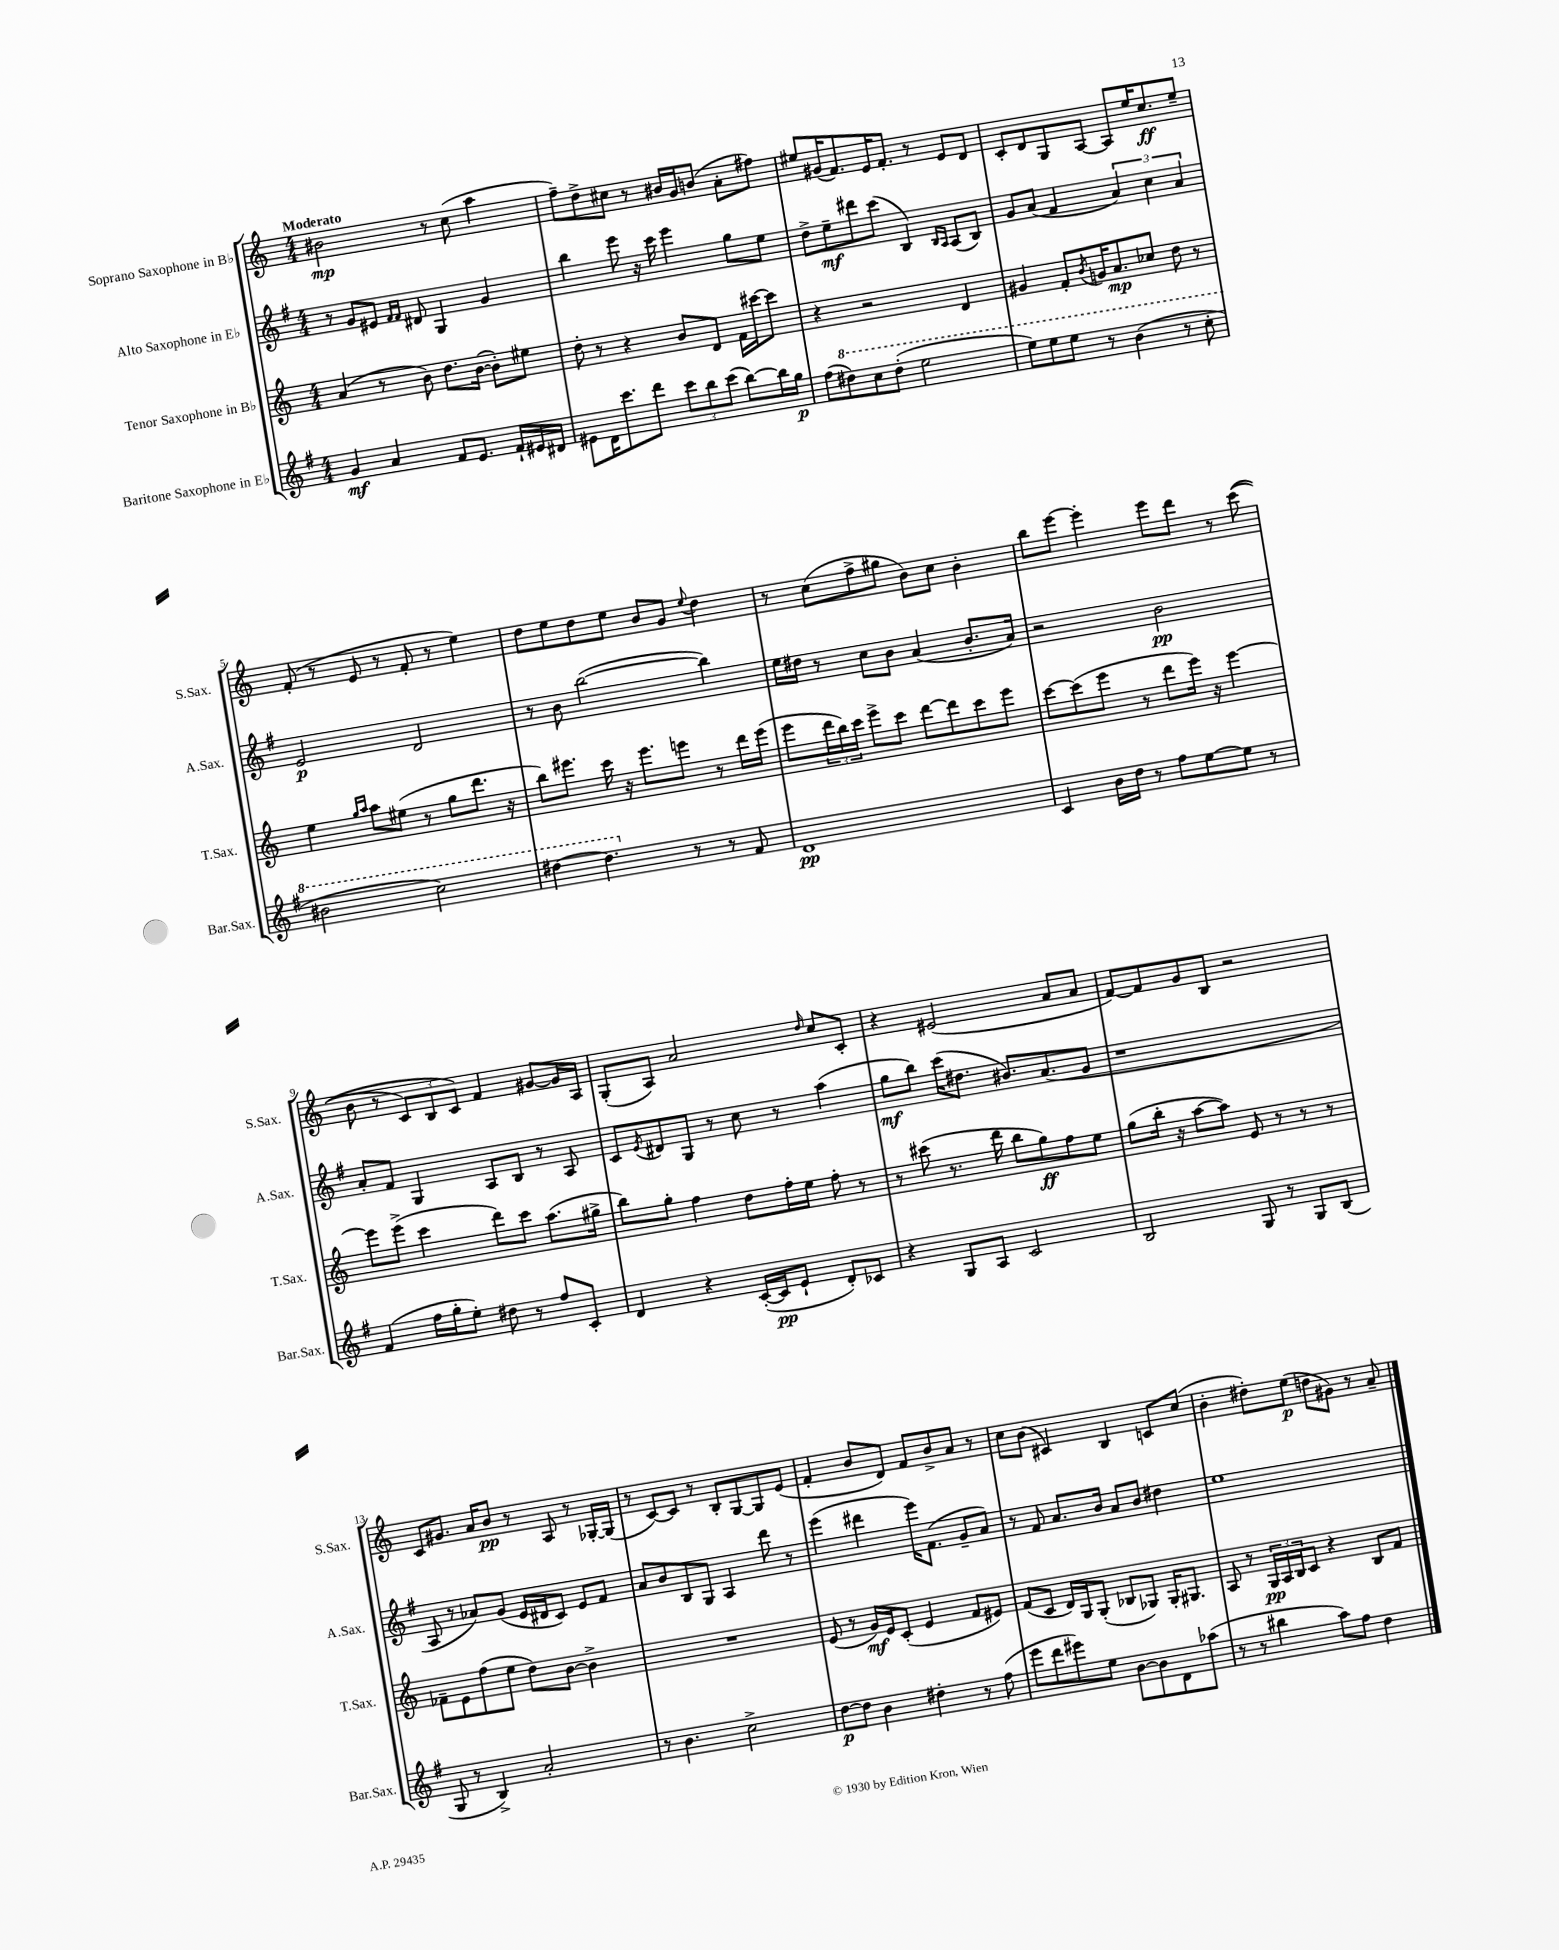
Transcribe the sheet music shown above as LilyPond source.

<<
\new StaffGroup <<
\new Staff = "s0" \with { instrumentName = "Soprano Saxophone in Bb" shortInstrumentName = "S.Sax." } {
    \clef treble \key c \major \numericTimeSignature \time 4/4 \tempo "Moderato"
    bis'2\mp r8 c''8( a''4 |
    f''8--) d''8-> cis''8 r8 bis'16 g'16 b'8( a'8-. fis''8) |
    eis''8 gis'16( f'8.) e'16 f'8.-. r8 e'8 d'8 |
    c'8-. d'8 g8 a8~ a8 e''16 c''8.\ff e''8-- |
    f'8-.( r8 e'8 r8 f'8-. r8 e''4) |
    d''8 e''8 d''8 e''8 b'8 g'8 \appoggiatura { e''8 } d''4 |
    r8 c''8( f''8-> gis''8 b'8) c''8 b'4-. |
    b''8 e'''8~ e'''4-. e'''8 d'''8 r8 c'''8(\( |
    b'8 r8 \tuplet 3/2 { c'8) b8 c'8\) } f'4 gis'8~ gis'16 a16 |
    g8-.( a8) a'2 \grace { d''16 } c''8 c'8-. |
    r4 eis'2( a'8 a'8 |
    f'8~) f'8 g'8 b8 r2 |
    c'8 gis'8. a'16 b'8\pp r8 a8 r8 ges16~-. ges16( |
    r8 c'8~) c'8 r8 b8-. g8~ g8 e'8( |
    f'4-. b'8 d'8) f'8 b'8-> a'8 r8 |
    c''8 b'8( cis'4) b4 c'8 c''8( |
    b'4-. dis''8-.) e''8\p( d''8 gis'8) r8 a'8-- \bar "|." |
}
\new Staff = "s1" \with { instrumentName = "Alto Saxophone in Eb" shortInstrumentName = "A.Sax." } {
    \clef treble \key g \major \numericTimeSignature \time 4/4
    r8 g'8 eis'8 \grace { fis'16 fis'16 } dis'8 g4 g'4 |
    b''4 e'''8 r16 c'''16 e'''4 g''8 e''8 |
    d''8-> e''8--\mf dis'''8 c'''8( b4) \grace { b16 a16 } a8( b8) |
    g'8 a'8( fis'4 \tuplet 3/2 { a'4) c''4 a'4 } |
    e'2\p d'2 |
    r8 b'8 b''2~( b''4) |
    e''16 dis''16 r8 c''8 b'8 a'4( b'8.-. a'16) |
    r2 b'2\pp |
    a'8-. fis'8 g4 a8 b8 r8 a8 |
    c'8 \acciaccatura { e'8 } dis'8 g8 r8 c''8 r8 a''4( |
    g''8\mf b''8) c'''16( dis''8. bis'8.) a'8.( g'8 |
    r1 |
    a8 r8 aes'8) g'8( e'16 dis'16 c'8) e'8 fis'8 |
    a'8 b'8 b8 g8 a4 d'''8 r8 |
    e'''4( dis'''4 e'''16) fis'8.( g'8-- a'8) |
    r8 fis'8 a'8. b'16 a'8 b'8 dis''4 |
    e''1 \bar "|." |
}
\new Staff = "s2" \with { instrumentName = "Tenor Saxophone in Bb" shortInstrumentName = "T.Sax." } {
    \clef treble \key c \major \numericTimeSignature \time 4/4
    a'4( r8 b'8) d''8. b'16~( b'8-.) eis''8 |
    d''8-. r8 r4 b'8 d'8 f'16 cis'''16~ cis'''8 |
    r4 r2 d'4 |
    gis'4 f'8-. \acciaccatura { b'8 } g'16 a'8.\mp ces''8 d''8 r8 |
    e''4 \grace { g''16 a''16 } a''8 eis''8( r8 g''8 d'''8. r16 |
    b''8) eis'''8. c'''16 r16 eis'''8. e'''8 r8 d'''16 e'''16( |
    e'''8 \tuplet 3/2 { d'''16 b''16) c'''16 } e'''8-> c'''8 d'''8~ d'''8 c'''8 e'''8 |
    c'''8~ c'''8( e'''8 r8 d'''8 e'''16) r16 e'''4~ |
    e'''8 e'''8->( c'''4 d'''8) c'''8 a''8.( gis''16-> |
    b''8) g''8-. f''4 d''8 f''16-. e''16 f''8-. r8 |
    r8 cis'''8( r8. d'''16 b''8 g''8\ff) f''8 e''8 |
    g''8( b''16-. r16 a''8~ a''8) e'8 r8 r8 r8 |
    fes'8-- e'8 f''8( e''8 d''8) b'8~ b'4-> |
    R1 |
    e'8( r8 g'16\mf) e'16 c'8-.( e'4 f'8 eis'8) |
    f'8( c'8 d'16) g16 g8-.( bes8 ges8) ges16-. gis8. |
    a8 r8 \tuplet 3/2 { g16\pp a16 b16 } c'8 r4 b8 f'8 \bar "|." |
}
\new Staff = "s3" \with { instrumentName = "Baritone Saxophone in Eb" shortInstrumentName = "Bar.Sax." } {
    \clef treble \key g \major \numericTimeSignature \time 4/4
    g'4\mf a'4 fis'8 e'8. fis'16-! eis'16 dis'16 |
    eis'8 d'16 c'''8. d'''8 \tuplet 3/2 { c'''8 b''8 c'''8( } b''8~) b''16 g''16\p |
    fis''8( \ottava #1 dis'''8) c'''8 dis'''8-.( e'''2 |
    e'''8) e'''8 e'''8 r8 b''4( r8 c'''8-. |
    bis''2 c'''2) |
    dis'''4~ dis'''4. \ottava #0 r8 r8 fis'8 |
    d'1\pp |
    c'4 b'16 d''16 r8 fis''8 e''8~ e''8 r8 |
    fis'4( fis''16 g''16-. e''8-.) dis''8 r8 fis''8 c'8-. |
    d'4 r4 c'16~-.( c'16\pp e'8-! d'8-.) ces'8 |
    r4 g8 a8 c'2 |
    b2 g8 r8 g8 b8( |
    g8 r8 b4->) a'2-. |
    r8 b'4. c''2-> |
    d''8~\p d''8 b'4 dis''4-. r8 fis''8( |
    e'''8 d'''8 eis'''8) e''8 b'8~ b'8 d'8 aes''8( |
    r8 r8 bis''4 a''8) fis''8 d''4 \bar "|." |
}
>>
>>
